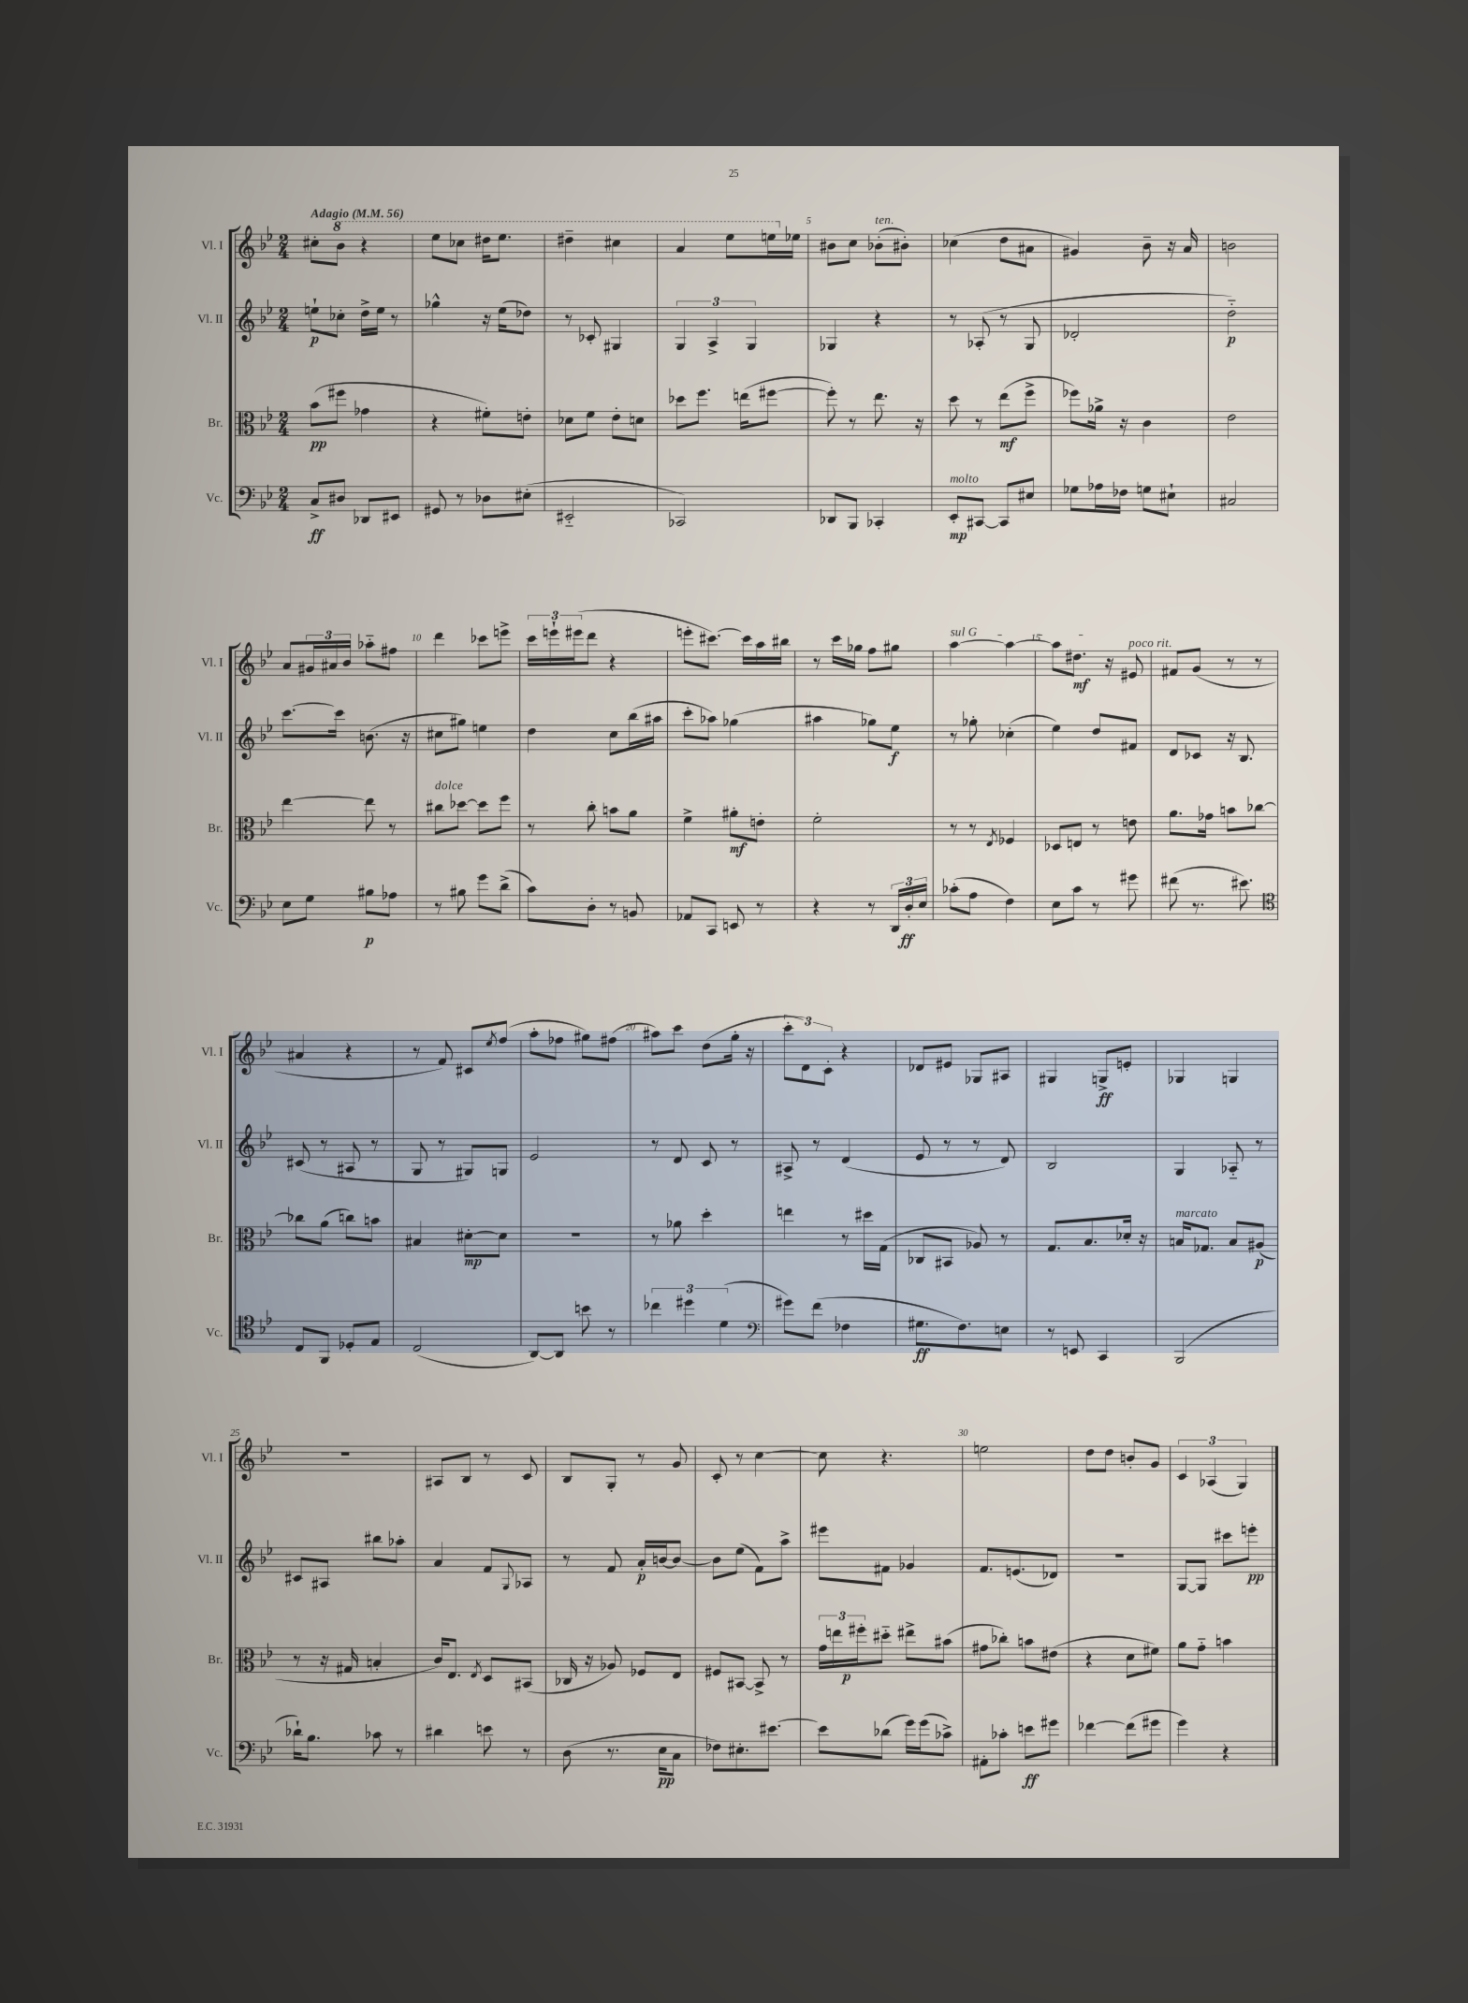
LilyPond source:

<<
\new StaffGroup <<
\new Staff = "s0" \with { instrumentName = "Vl. I" shortInstrumentName = "Vl. I" } {
    \clef treble \key bes \major \numericTimeSignature \time 2/4 \tempo "Adagio" 4 = 56
    cis''8-. \ottava #1 bes''8 r4 |
    ees'''8 ces'''8 dis'''16 ees'''8. |
    dis'''4-- cis'''4 |
    a''4 ees'''8 e'''16 \ottava #0 ees''!16 |
    bis'8 c''8 bes'8-.^\markup { \italic "ten." }( bis'8-.) |
    ces''4( d''8 ais'8 |
    gis'4) bes'8-- r16 a'16 |
    b'2 |
    a'8 \tuplet 3/2 { gis'16 ais'16 bes'16 } aes''8-_ fis''8 |
    d'''4 ces'''8 e'''8-> |
    \tuplet 3/2 { c'''16 e'''16-! eis'''16( } d'''8 r4 |
    e'''8-. cis'''8.~) cis'''16 a''16 bis''16 |
    r8 c'''16 ges''16 f''8 gis''8 |
    \once \override TextSpanner.bound-details.left.text = \markup { \italic "sul G" } a''4~\startTextSpan a''4~ |
    a''8 dis''8.\mf\stopTextSpan r16 eis'8^\markup { \italic "poco rit." } |
    fis'8 g'8( r8 r8 |
    ais'4 r4 |
    r8 f'8) cis'8 \acciaccatura { ees''8 } f''8( |
    a''8-. fes''8 gis''8) fis''8( |
    ais''8) c'''8 d''8( g''16-. r16 |
    \tuplet 3/2 { c'''8-. d'8) c'8-. } r4 |
    des'8 eis'8 ges8 ais8 |
    gis4 g8->\ff e'8-. |
    ges4 g4 |
    R2 |
    ais8 bes8 r8 c'8 |
    bes8 g8-. r8 g'8 |
    c'8-. r8 c''4~ |
    c''8 r4. |
    e''2 |
    d''8 d''8 b'8-. g'8 |
    \tuplet 3/2 { c'4 aes4( g4) } \bar "|." |
}
\new Staff = "s1" \with { instrumentName = "Vl. II" shortInstrumentName = "Vl. II" } {
    \clef treble \key bes \major \numericTimeSignature \time 2/4
    e''8-!\p ces''8-. d''16-> e''16 r8 |
    ges''4-^ r16 ees''16( des''8) |
    r8 ces'8-. gis4 |
    \tuplet 3/2 { g4 a4-> g4 } |
    ges4 r4 |
    r8 aes8-.( r8 g8 |
    des'2-. |
    d''2-_\p) |
    c'''8.~ c'''16 b'8.( r16 |
    cis''8 gis''8) e''4 |
    d''4 c''8 bes''16( ais''16 |
    c'''8-. aes''8) ges''4( |
    ais''4 ges''8) ees''8\f |
    r8 ges''8-. ces''4-.( |
    ees''4) d''8 fis'8 |
    d'8 ces'8 r16 bes8. |
    cis'8( r8 ais8 r8 |
    g8 r8 gis8) g8 |
    ees'2 |
    r8 d'8 c'8 r8 |
    ais8-> r8 d'4( |
    ees'8 r8 r8 d'8) |
    bes2 |
    g4 aes8-_ r8 |
    cis'8 ais8 bis''8 aes''8-. |
    a'4 f'8 \appoggiatura { g8 } aes8 |
    r8 f'8 a'16-.\p b'16~ b'8~ |
    b'8 ees''8( f'8) a''8-> |
    eis'''8 fis'8 ges'4 |
    f'8. e'8.( des'8) |
    R2 |
    g8~ g8 cis'''8 e'''8-.\pp \bar "|." |
}
\new Staff = "s2" \with { instrumentName = "Br." shortInstrumentName = "Br." } {
    \clef alto \key bes \major \numericTimeSignature \time 2/4
    bes'8\pp( fis''8 ges'4 |
    r4 fis'8-.) e'8-. |
    des'8 f'8 ees'8-. d'8 |
    des''8 f''8. e''16( fis''8~ |
    fis''8-.) r8 ees''8. r16 |
    d''8 r8 ees''8\mf( f''8-> |
    fes''8) aes'16-> r16 c'4 |
    ees'2 |
    ees''4~ ees''8 r8 |
    cis''8^\markup { \italic "dolce" } des''8~ des''8 f''8 |
    r8 c''8-. b'8 a'8 |
    f'4-> ais'8-.\mf e'8-. |
    f'2-. |
    r8 r8 \acciaccatura { ees8 } fes4 |
    des8 e8 r8 e'8 |
    a'8. ges'16 b'8 ces''8~ |
    ces''8 a'8( c''8) b'8 |
    bis4 dis'8~-.\mp dis'8 |
    r2 |
    r8 aes'8 d''4-. |
    e''4 r8 dis''16 g16( |
    ces8 bis,8 aes8) r8 |
    g8. bes8. des'16-. r16 |
    b16^\markup { \italic "marcato" } ges8. b8 ais8\p( |
    r8 r16 gis16 b4-. |
    c'16) ees8. \acciaccatura { ees8 } d8 bis,8( |
    ces16 r16 aes8) fes8 ees8 |
    fis8 bis,8~ bis,8-> r8 |
    \tuplet 3/2 { g'16 e''16 fis''16-.\p } dis''8-_ eis''8-> bis'8( |
    gis'8 ces''8-.) b'8 eis'8( |
    r4 d'8 fis'8) |
    a'8 g'8-_ b'4 \bar "|." |
}
\new Staff = "s3" \with { instrumentName = "Vc." shortInstrumentName = "Vc." } {
    \clef bass \key bes \major \numericTimeSignature \time 2/4
    c8->\ff dis8 des,8 eis,8 |
    gis,8 r8 des8 eis8-.( |
    eis,2-_ |
    ces,2) |
    des,8 bes,,8 ces,4-. |
    ees,8-.\mp^\markup { \italic "molto" } cis,8~ cis,8 eis8 |
    ges8 aes16 fes16 g8 eis8-! |
    cis2 |
    ees8 g8 bis8\p aes8 |
    r8 bis8 g'8 d'8->( |
    c'8) d8-. r8 b,8 |
    aes,8 c,8 e,8 r8 |
    r4 r8 \tuplet 3/2 { d,16 d16-.\ff ees16 } |
    ces'8-.( a8 f4) |
    ees8 c'8 r8 gis'8 |
    fis'8( r8. eis'8.) |
    \clef tenor c8 f,8 des8-. ees8 |
    c2( |
    a,8~) a,8 b'8 r8 |
    \tuplet 3/2 { ces''4 dis''4 d'4( } |
    \clef bass gis'8) f'8( fes4 |
    gis8.\ff f8.) e8 |
    r8 e,8 c,4 |
    bes,,2( |
    des'16-!) bes8. ces'8 r8 |
    dis'4 e'8 r8 |
    d8( r8. ees16\pp c8 |
    fes8) eis8.-. eis'8.~ |
    eis'8 des'8( g'16) g'16( ces'8->) |
    ais,8-. ces'8-. e'8\ff gis'8 |
    fes'4~ fes'8( gis'8 |
    g'4) r4 \bar "|." |
}
>>
>>
\layout { \context { \Score \override BarNumber.break-visibility = ##(#f #t #t) barNumberVisibility = #(every-nth-bar-number-visible 5) } }
